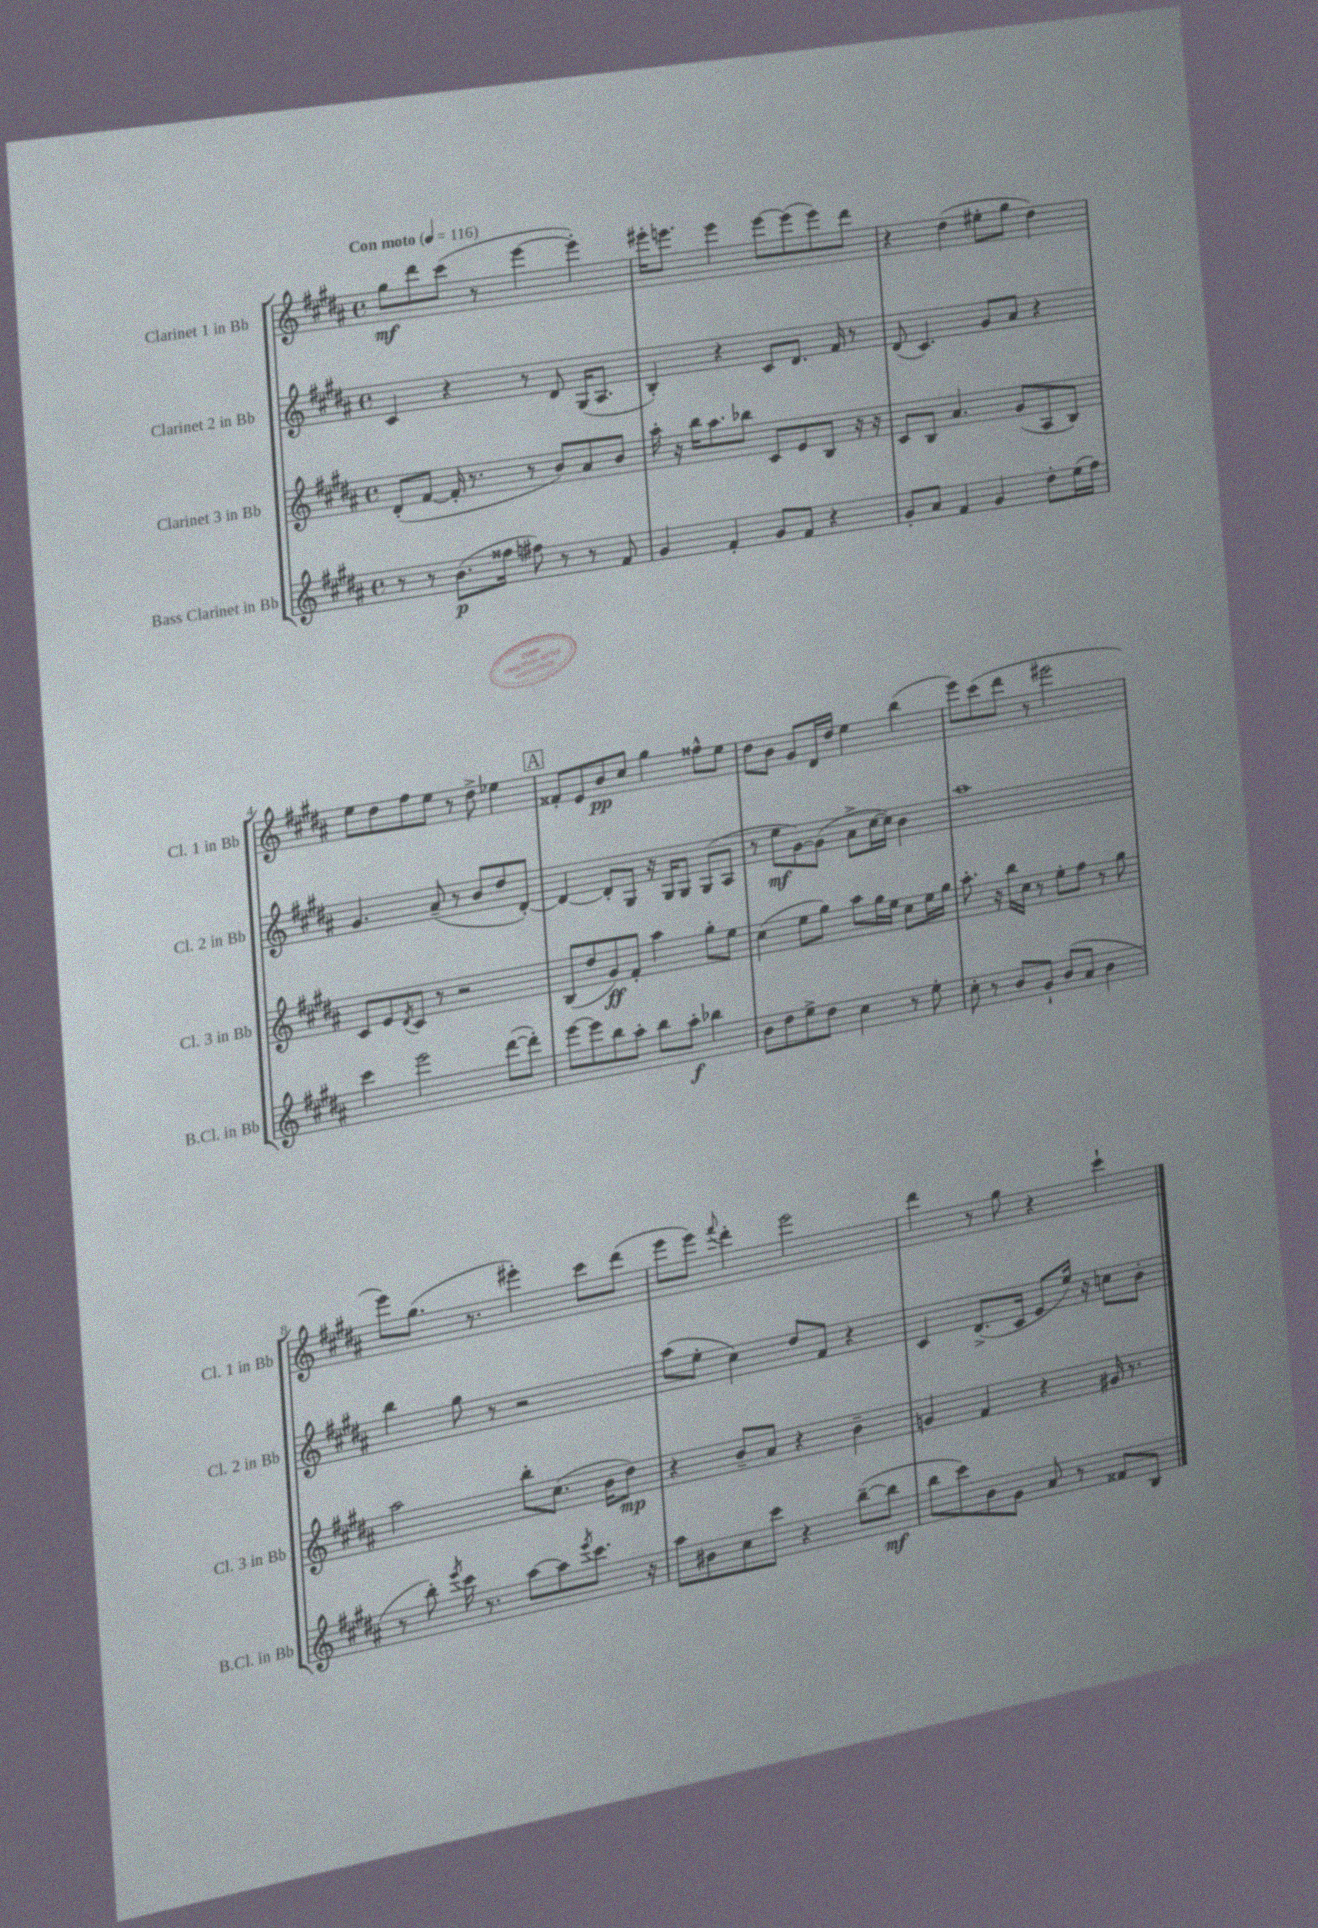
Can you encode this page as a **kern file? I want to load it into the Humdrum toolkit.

**kern	**dynam	**kern	**dynam	**kern	**dynam	**kern	**dynam
*part4	*part4	*part3	*part3	*part2	*part2	*part1	*part1
*staff4	*staff4	*staff3	*staff3	*staff2	*staff2	*staff1	*staff1
*I"Bass Clarinet in Bb	*	*I"Clarinet 3 in Bb	*	*I"Clarinet 2 in Bb	*	*I"Clarinet 1 in Bb	*
*I'B.Cl. in Bb	*	*I'Cl. 3 in Bb	*	*I'Cl. 2 in Bb	*	*I'Cl. 1 in Bb	*
*clefG2	*	*clefG2	*	*clefG2	*	*clefG2	*
*k[f#c#g#d#a#]	*	*k[f#c#g#d#a#]	*	*k[f#c#g#d#a#]	*	*k[f#c#g#d#a#]	*
*M4/4	*	*M4/4	*	*M4/4	*	*M4/4	*
*met(c)	*	*met(c)	*	*met(c)	*	*met(c)	*
*MM116	*	*MM116	*	*MM116	*	*MM116	*
=1	=1	=1	=1	=1	=1	=1	=1
!	!	!	!	!	!	!LO:TX:a:B:t=Con moto	!
8r	.	(8d#'/L	.	4c#/	.	8gg#\L	mf
8r	.	[8f#/J	.	.	.	8ddd#\	.
(8.b\L	p	16f#'/]	.	4r	.	(8ccc#\J	.
.	.	8.r	.	.	.	.	.
.	.	.	.	.	.	8r	.
16ff##X\Jk	.	.	.	.	.	.	.
8ff#X\)	.	8r	.	8r	.	[4eee\	.
8r	.	8b/L)	.	8d#/	.	.	.
8r	.	8a#/	.	(16G#/KL	.	4eee'\])	.
.	.	.	.	8.A#/J	.	.	.
8f#/	.	8b/J	.	.	.	.	.
=2	=2	=2	=2	=2	=2	=2	=2
4g#/	.	16aa#'\	.	4B'/)	.	16eee#X'\KL	.
.	.	16r	.	.	.	8.eeen\J	.
.	.	16bb\KL	.	.	.	.	.
.	.	8.aa#\	.	.	.	.	.
4f#'/	.	.	.	4r	.	4eee\	.
.	.	8bb-X\J	.	.	.	.	.
8g#/L	.	8c#/L	.	8c#/L	.	[8eee\L	.
8f#/J	.	8e/	.	8.d#/J	.	(8eee\]	.
4r	.	8B/J	.	.	.	8eee\)	.
.	.	.	.	16f#/	.	.	.
.	.	16r	.	8r	.	8ddd#\J	.
.	.	16r	.	.	.	.	.
=3	=3	=3	=3	=3	=3	=3	=3
8g#'/L	.	8c#/L	.	(8d#/	.	4r	.
8a#/J	.	8B/J	.	4.c#/)	.	.	.
4f#/	.	4.a#/	.	.	.	(4dd#\	.
4g#/	.	.	.	8g#/L	.	8ee#X'\L	.
.	.	(8g#/L	.	8a#/J	.	8gg#\J	.
8dd#'\L	.	8A#/	.	4r	.	4dd#\)	.
(16ee\L	.	8B/J)	.	.	.	.	.
16ff#\JJ)	.	.	.	.	.	.	.
!!LO:LB:g=z
=4	=4	=4	=4	=4	=4	=4	=4
4ccc#\	.	8c#/L	.	4.g#/	.	8ee\L	.
.	.	8e/	.	.	.	8dd#\	.
.	.	8qd#/	.	.	.	.	.
2eee\	.	8c#/J	.	.	.	8ff#\	.
.	.	8r	.	(8a#~/	.	8ee\J	.
.	.	2r	.	8r	.	8r	.
.	.	.	.	8b/L	.	8dd#^\	.
([8ddd#\L	.	.	.	8dd#/	.	4ee-X\	.
8ddd#'\J])	.	.	.	[8d#'/J)	.	.	.
!!LO:REH:place=s1:t=A
=5	=5	=5	=5	=5	=5	=5	=5
[8eee\L	.	(8B/L	.	4d#/_	.	8f##X'/L	.
8eee\]	.	8dd#/	.	.	.	8e/	.
8bb\	.	8g#/)	ff	8d#'/L]	.	8b/	pp
8aa#'\J	.	8f#'/J	.	8G#/J	.	8cc#/J	.
8bb\L	.	4aa#\	.	16r	.	4gg#\	.
.	.	.	.	16G#/KL	.	.	.
8aa#'\J	f	.	.	8G#/J	.	.	.
4bb-X\	.	8gg#'\L	.	(8G#/L	.	8ff##X^^\L	.
.	.	8ee\J	.	8A#/J	.	8ee\J	.
=6	=6	=6	=6	=6	=6	=6	=6
8b\L	.	(4cc#\	.	8r	.	8dd#\L	.
8dd#\	.	.	.	8ee\L	mf	8b\J	.
8ee^\	.	8ee\L	.	[8g#\)	.	8g#/L	.
8dd#\J	.	8gg#\J)	.	(8g#\J]	.	16d#/L	.
.	.	.	.	.	.	16dd#/JJ	.
4cc#\	.	8aa#\L	.	8a#^\L	.	4ee\	.
.	.	16gg#\L	.	[16cc#\L	.	.	.
.	.	16ee\JJ	.	16cc#\JJ])	.	.	.
8r	.	8cc#\L	.	4b\	.	(4bb\	.
8ee'\	.	16ee\L	.	.	.	.	.
.	.	16gg#\JJ	.	.	.	.	.
=7	=7	=7	=7	=7	=7	=7	=7
8cc#'\	.	8.aa#'\	.	1aa#	.	8eee\L)	.
8r	.	.	.	.	.	(8ccc#\	.
.	.	16r	.	.	.	.	.
8b/L	.	16bb\LL	.	.	.	8ddd#\J	.
.	.	16cc#\JJ	.	.	.	.	.
8g#`/J	.	8r	.	.	.	8r	.
(8b/L	.	8ee'\L	.	.	.	2eee#X\	.
8a#/J	.	8ff#\J	.	.	.	.	.
4b\	.	8r	.	.	.	.	.
.	.	8gg#\	.	.	.	.	.
!!LO:LB:g=z
=8	=8	=8	=8	=8	=8	=8	=8
8r	.	2aa#\	.	4bb\	.	8eee\L)	.
8bb'\)	.	.	.	.	.	(8.gg#\J	.
8qeee/	.	.	.	.	.	.	.
16ccc#\	.	.	.	8gg#\	.	.	.
8.r	.	.	.	.	.	8.r	.
.	.	.	.	8r	.	.	.
[8aa#\L	.	8bb'\L	.	2r	.	4eee#X'\)	.
8aa#\]	.	(8.cc#\J	.	.	.	.	.
8qeee/	.	.	.	.	.	.	.
8.ccc#\J	.	.	.	.	.	8ccc#\L	.
.	.	16b\KL	.	.	.	.	.
.	.	8dd#\J)	mp	.	.	(8ddd#\J	.
16r	.	.	.	.	.	.	.
=9	=9	=9	=9	=9	=9	=9	=9
8aa#\L	.	4r	.	(8aa#\L	.	8eee\L	.
8b#X\	.	.	.	8ee'\J	.	8eee\J)	.
.	.	.	.	.	.	8qqfff#/	.
8cc#\	.	8b~/L	.	4cc#\)	.	4ddd#'\	.
8ccc#\J	.	8a#/J	.	.	.	.	.
4r	.	4r	.	8dd#/L	.	2eee\	.
.	.	.	.	8f#/J	.	.	.
([8bb~\L	.	4b~\	.	4r	.	.	.
8bb\J]	mf	.	.	.	.	.	.
=10	=10	=10	=10	=10	=10	=10	=10
8bb\L	.	4gn/	.	4c#/	.	4ddd#\	.
8ccc#\)	.	.	.	.	.	.	.
8b\	.	4f#/	.	(8.d#^/L	.	8r	.
8g#\J	.	.	.	.	.	8gg#\	.
.	.	.	.	16c#/Jk	.	.	.
8a#/	.	4r	.	8e/L	.	4r	.
8r	.	.	.	16ee/Jk)	.	.	.
.	.	.	.	16r	.	.	.
8f##X/L	.	16g#X/	.	8ccn\L	.	4ccc#`\	.
.	.	8.r	.	.	.	.	.
8B/J	.	.	.	8b'\J	.	.	.
==	==	==	==	==	==	==	==
*-	*-	*-	*-	*-	*-	*-	*-
